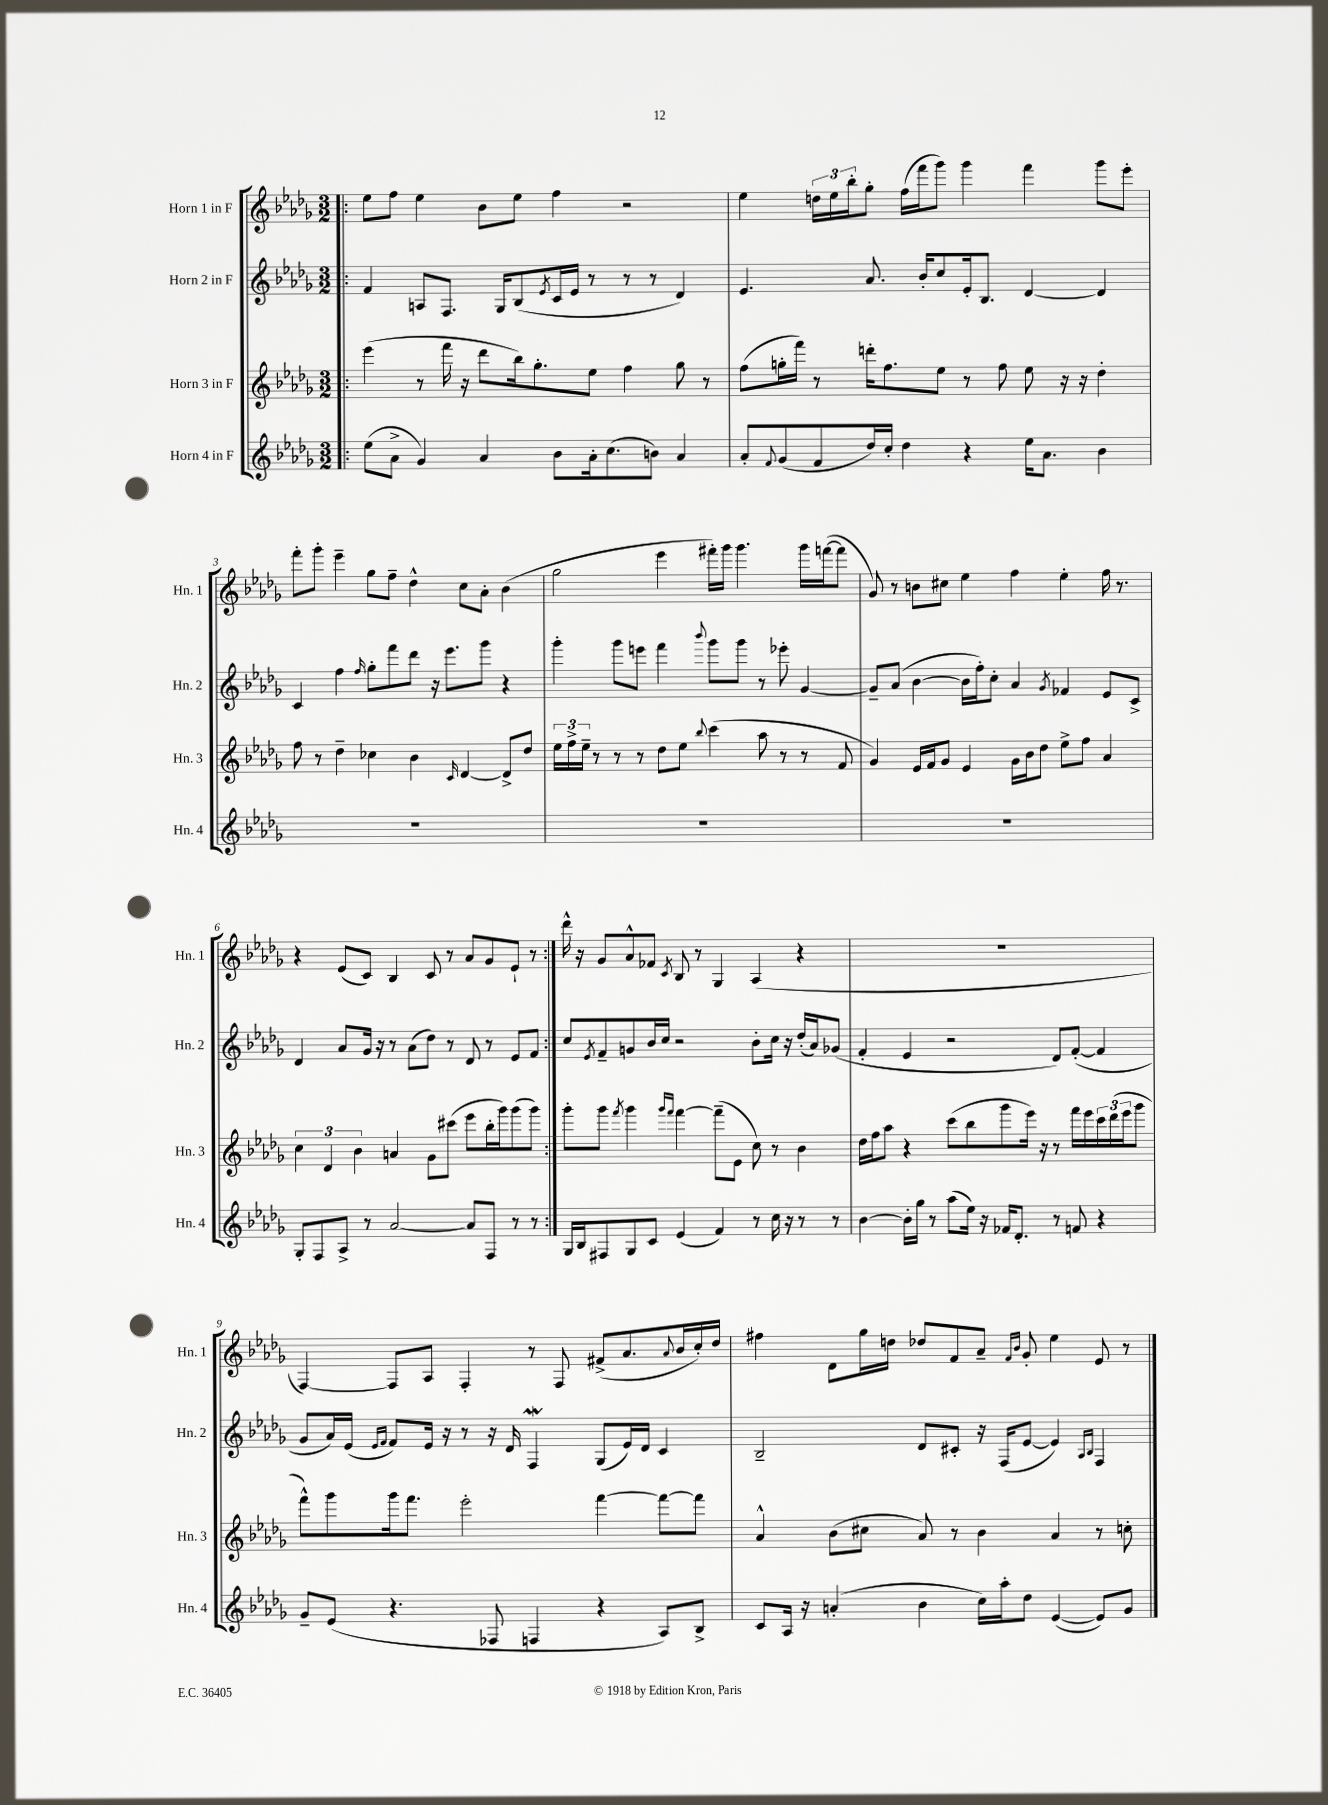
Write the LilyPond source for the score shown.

<<
\new StaffGroup <<
\new Staff = "s0" \with { instrumentName = "Horn 1 in F" shortInstrumentName = "Hn. 1" } {
    \clef treble \key des \major \numericTimeSignature \time 3/2
    \repeat volta 2 { \bar ".|:" ees''8 f''8 ees''4 bes'8 ees''8 f''4 r2 |
    ees''4 \tuplet 3/2 { d''16 ees''16 bes''16-. } ges''8-. f''16( f'''16 ges'''8) ges'''4 f'''4 ges'''8 ees'''8-. |
    f'''8-. ges'''8-. ees'''4-- ges''8 f''8-- des''4-^ c''8 aes'8-. bes'4( |
    ges''2 ees'''4 fis'''16-.) ges'''16 ges'''4. ges'''16 f'''16~( f'''8 |
    ges'8) r8 b'8 cis''8 ees''4 f''4 ees''4-. f''16 r8. |
    r4 ees'8( c'8) bes4 c'8 r8 aes'8 ges'8 ees'8-! r8 | }
    des'''16-^ r16 ges'8 aes'8-^ fes'8 \acciaccatura { c'8 } bes8 r8 ges4 aes4( r4 |
    R1. |
    f4~) f8 aes8 f4-. r8 f8 fis'8->( aes'8. \appoggiatura { aes'8 } bes'16 c''16-.) des''16 |
    fis''4 des'8 ges''16 d''16 des''8 f'8 aes'8-- \grace { f'16 bes'16 } ges'8-. ees''4 ees'8 r8 \bar "|." |
}
\new Staff = "s1" \with { instrumentName = "Horn 2 in F" shortInstrumentName = "Hn. 2" } {
    \clef treble \key des \major \numericTimeSignature \time 3/2
    \repeat volta 2 { \bar ".|:" f'4 a8 f8. ges16 bes8( \acciaccatura { ees'8 } c'16 ees'16 r8 r8 r8 des'4) |
    ees'4. aes'8. bes'16-. c''8 ees'16-. bes8. des'4~ des'4 |
    c'4 f''4 \grace { f''16 } ges''8-. f'''8 des'''8 r16 ees'''8. ges'''8 r4 |
    ges'''4-. ges'''8 e'''8 f'''4 \appoggiatura { bes'''8 } ges'''8 ges'''8 r8 ees'''8-. ges'4~ |
    ges'8-- aes'8( bes'4~ bes'16 f''16-.) c''8-. aes'4 \acciaccatura { ges'8 } fes'4 ees'8 c'8-> |
    des'4 aes'8 ges'16 r16 r8 aes'8( des''8) r8 des'8 r8 ees'8 f'8 | }
    c''8 \acciaccatura { ees'8 } f'8-- g'8 bes'16 c''16 r2 bes'8-. c''16 r16 des''16-.( aes'16) ges'8( |
    f'4-. ees'4 r2 des'8) f'8~-.( f'4 |
    ges'8 aes'16) ees'16( \grace { ees'16 f'16 } f'8) ees'16 r16 r8 r16 des'16 f4\mordent ges8( ees'16) des'16 c'4 |
    bes2-- des'8 cis'8-. r16 f16( ees'8~ ees'4) \grace { aes16 bes16 } f4 \bar "|." |
}
\new Staff = "s2" \with { instrumentName = "Horn 3 in F" shortInstrumentName = "Hn. 3" } {
    \clef treble \key des \major \numericTimeSignature \time 3/2
    \repeat volta 2 { \bar ".|:" ees'''4( r8 f'''16 r16 des'''8 bes''16) ges''8.-. ees''8 f''4 ges''8 r8 |
    f''8( g''16-. f'''16) r8 d'''16-. f''8. ees''8 r8 f''8 ees''8 r16 r16 des''4-. |
    f''8 r8 des''4-- ces''4 bes'4 \grace { c'16 } des'4~ des'8-> des''8 |
    \tuplet 3/2 { ees''16 f''16-> ees''16-- } r8 r8 r8 des''8 ees''8 \appoggiatura { bes''8 } c'''4( aes''8 r8 r8 f'8 |
    ges'4) ees'16 f'16 ges'8 ees'4 ges'16 bes'16 des''8 ees''8-> f''8 aes'4 |
    \tuplet 3/2 { c''4 des'4 bes'4 } a'4 ges'8 cis'''8( ees'''8 bes''16-. ges'''16) ges'''8( ges'''8) | }
    ges'''8-. ges'''8 \acciaccatura { f'''8 } ges'''4 \grace { ges'''16 f'''16 } f'''4~ f'''8--( ees'8 c''8) r8 bes'4 |
    des''16 f''16 aes''8 r4 c'''8( bes''8 ges'''8 ees'''16) r16 r8 f'''16 ees'''16 \tuplet 3/2 { c'''16 des'''16( ees'''16 } ges'''8 |
    f'''8-^) ges'''8 ges'''16 f'''8. ees'''2-. f'''4~ f'''8~ f'''8 |
    aes'4-^ bes'8( cis''8 aes'8) r8 bes'4 aes'4 r8 c''8-. \bar "|." |
}
\new Staff = "s3" \with { instrumentName = "Horn 4 in F" shortInstrumentName = "Hn. 4" } {
    \clef treble \key des \major \numericTimeSignature \time 3/2
    \repeat volta 2 { \bar ".|:" ees''8( aes'8-> ges'4) aes'4 bes'8 aes'16-. c''8.( b'8) aes'4 |
    aes'8-. \appoggiatura { f'8 } ges'8( f'8 des''16) c''16-. des''4 r4 ees''16 aes'8. bes'4 |
    R1. |
    R1. |
    R1. |
    ges8-. f8 aes8-> r8 aes'2~ aes'8 f8 r8 r8 | }
    ges16 bes16 fis8 ges8 c'8 ees'4( f'4) r8 c''16 r16 r8 r8 |
    bes'4~ bes'16-. ges''16 r8 aes''8( ees''16) r16 fes'16 des'8.-. r8 f'8 r4 |
    ges'8-- ees'8( r4. fes8 f4 r4 aes8) bes8-> |
    c'8 aes16 r16 a'4-.( bes'4 c''16) aes''16-. des''8 ees'4~( ees'8) ges'8 \bar "|." |
}
>>
>>
